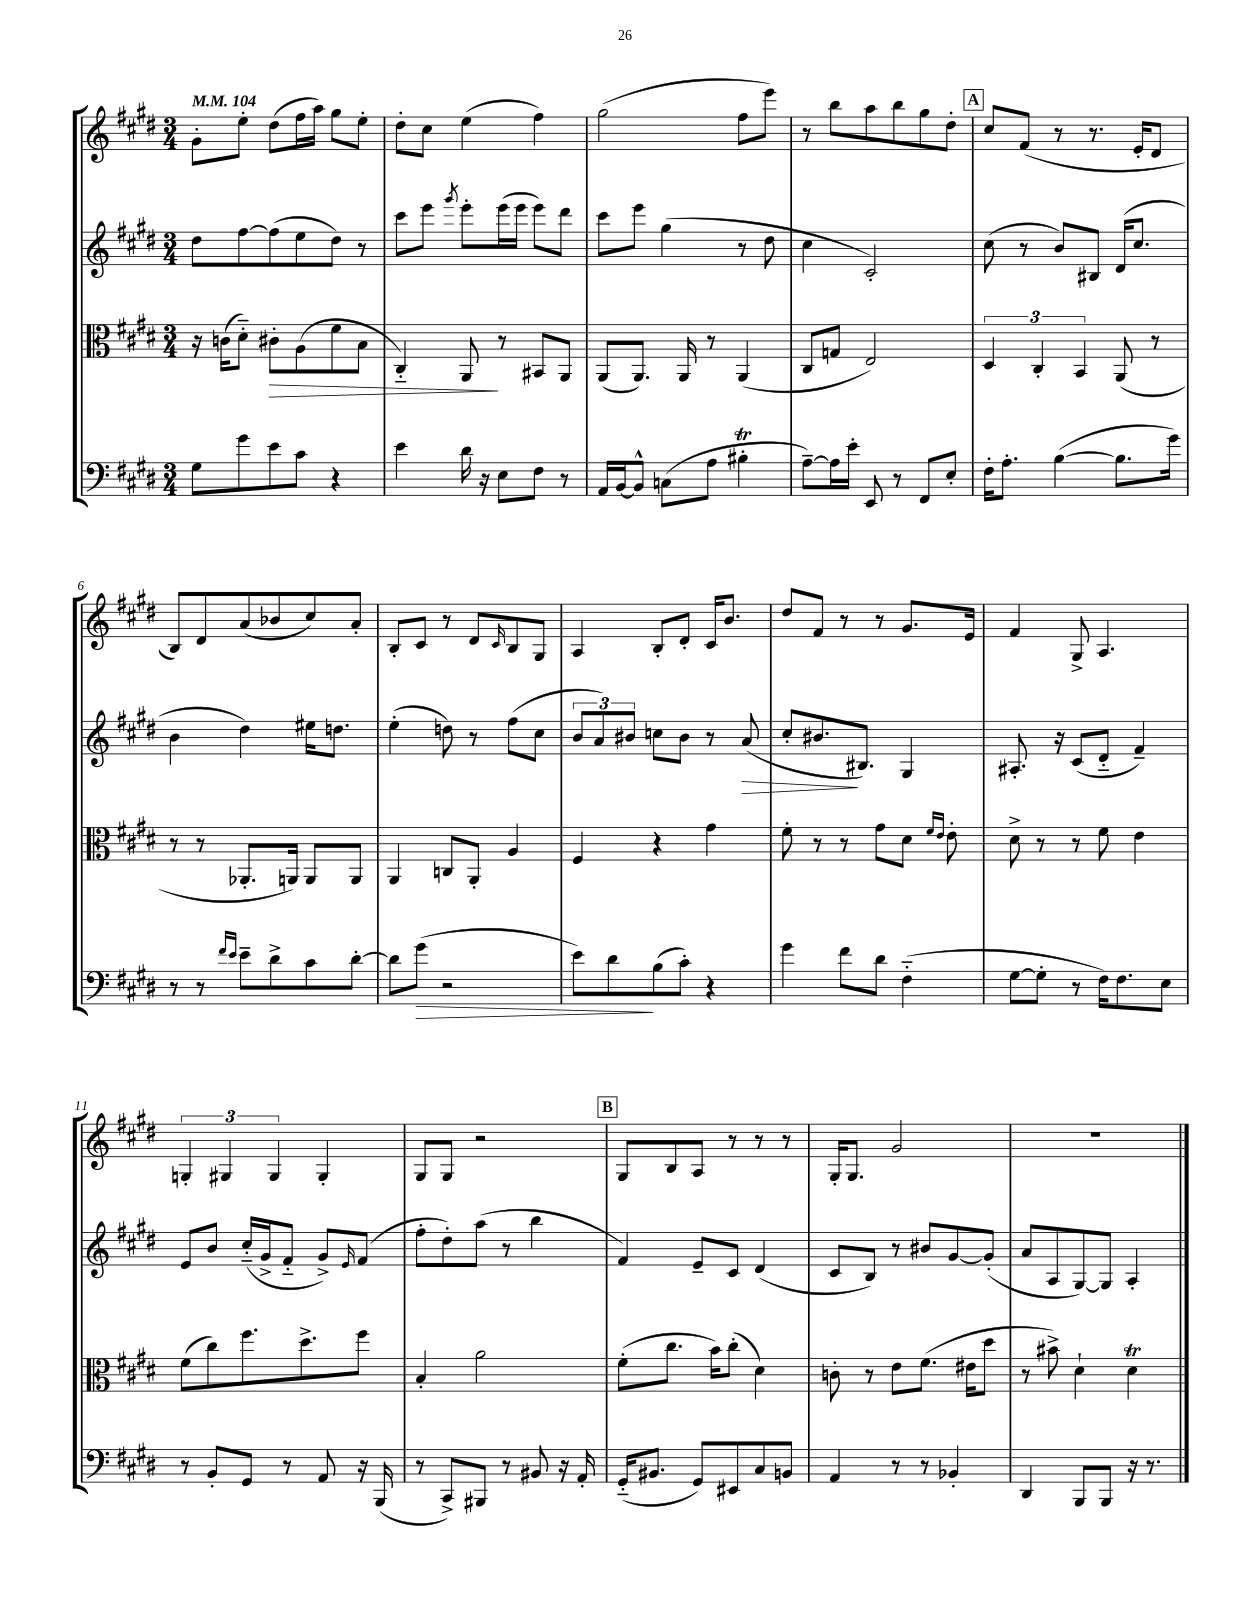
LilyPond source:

<<
\new StaffGroup <<
\new Staff = "s0" {
    \clef treble \key e \major \numericTimeSignature \time 3/4 \tempo 4 = 104
    gis'8-. e''8-. dis''8( fis''16 a''16) gis''8 e''8-. |
    dis''8-. cis''8 e''4( fis''4) |
    gis''2( fis''8 e'''8) |
    r8 b''8 a''8 b''8 gis''8 dis''8-. |
    \mark \markup { \box "A" } cis''8 fis'8( r8 r8. e'16-. dis'8 |
    b8) dis'8 a'8( bes'8 cis''8) a'8-. |
    b8-. cis'8 r8 dis'8 \grace { cis'16 } b8 gis8 |
    a4 b8-. dis'8-. cis'16 b'8. |
    dis''8 fis'8 r8 r8 gis'8. e'16 |
    fis'4 gis8-> a4. |
    \tuplet 3/2 { g4-. gis4 gis4 } gis4-. |
    gis8 gis8 r2 |
    \mark \markup { \box "B" } gis8 b8 a8 r8 r8 r8 |
    gis16-. gis8. gis'2 |
    R2. \bar "|." |
}
\new Staff = "s1" {
    \clef treble \key e \major \numericTimeSignature \time 3/4
    dis''8 fis''8~ fis''8( e''8 dis''8) r8 |
    cis'''8 e'''8 \acciaccatura { gis'''8 } e'''8-. e'''16( e'''16 e'''8) dis'''8 |
    cis'''8 e'''8 gis''4( r8 dis''8 |
    cis''4 cis'2-.) |
    \mark \markup { \box "A" } cis''8( r8 b'8) bis8 dis'16( cis''8. |
    b'4 dis''4) eis''16 d''8. |
    e''4-.( d''8) r8 fis''8( cis''8 |
    \tuplet 3/2 { b'8 a'8) bis'8 } c''8 bis'8 r8 a'8\>( |
    cis''8-. bis'8.\! bis8.) gis4 |
    ais8.-. r16 cis'8( dis'8-_ fis'4--) |
    e'8 b'8 cis''16-_( gis'16-> fis'8-_ gis'8->) \grace { e'16 } fis'8( |
    fis''8-. dis''8-.) a''8( r8 b''4 |
    \mark \markup { \box "B" } fis'4) e'8-- cis'8 dis'4( |
    cis'8 b8) r8 bis'8 gis'8~ gis'8-.( |
    a'8 a8 gis8~) gis8 a4-. \bar "|." |
}
\new Staff = "s2" {
    \clef alto \key e \major \numericTimeSignature \time 3/4
    r16 c'16( dis'8-_) cis'8-.\> a8( fis'8 b8 |
    cis4-_) a,8\! r8 bis,8 a,8 |
    a,8( a,8.) a,16 r8 a,4( |
    cis8 g8 e2) |
    \mark \markup { \box "A" } \tuplet 3/2 { dis4 cis4-. b,4 } a,8( r8 |
    r8 r8 aes,8.-. a,16) a,8 a,8 |
    a,4 c8 a,8-. a4 |
    fis4 r4 gis'4 |
    fis'8-. r8 r8 gis'8 dis'8 \grace { fis'16 e'16 } e'8-. |
    dis'8-> r8 r8 fis'8 e'4 |
    fis'8( cis''8) fis''8. dis''8.-> fis''8 |
    b4-. a'2 |
    \mark \markup { \box "B" } fis'8-.( cis''8. b'16) cis''8-.( dis'4) |
    c'8-. r8 e'8 fis'8.( eis'16 dis''8 |
    r8 bis'8->) dis'4-! dis'4\trill \bar "|." |
}
\new Staff = "s3" {
    \clef bass \key e \major \numericTimeSignature \time 3/4
    gis8 gis'8 e'8 cis'8 r4 |
    e'4 dis'16 r16 e8 fis8 r8 |
    a,16 b,16~ b,8-^ c8( a8 bis4-.\trill |
    a8~--) a16 e'16-. e,8 r8 fis,8 e8-. |
    \mark \markup { \box "A" } fis16-. a8.-. b4~( b8. gis'16) |
    r8 r8 \grace { fis'16 e'16 } e'8-- dis'8-> cis'8 dis'8~-. |
    dis'8 gis'8\>( r2 |
    e'8) dis'8\! b8( cis'8-.) r4 |
    gis'4 fis'8 dis'8 fis4-_( |
    gis8~ gis8-. r8 fis16) fis8. e8 |
    r8 b,8-. gis,8 r8 a,8 r16 b,,16( |
    r8 cis,8->) bis,,8 r8 bis,8 r16 a,16-. |
    \mark \markup { \box "B" } gis,16-_( bis,8. gis,8) eis,8 cis8 b,8 |
    a,4 r8 r8 bes,4-. |
    dis,4 b,,8 b,,8 r16 r8. \bar "|." |
}
>>
>>
